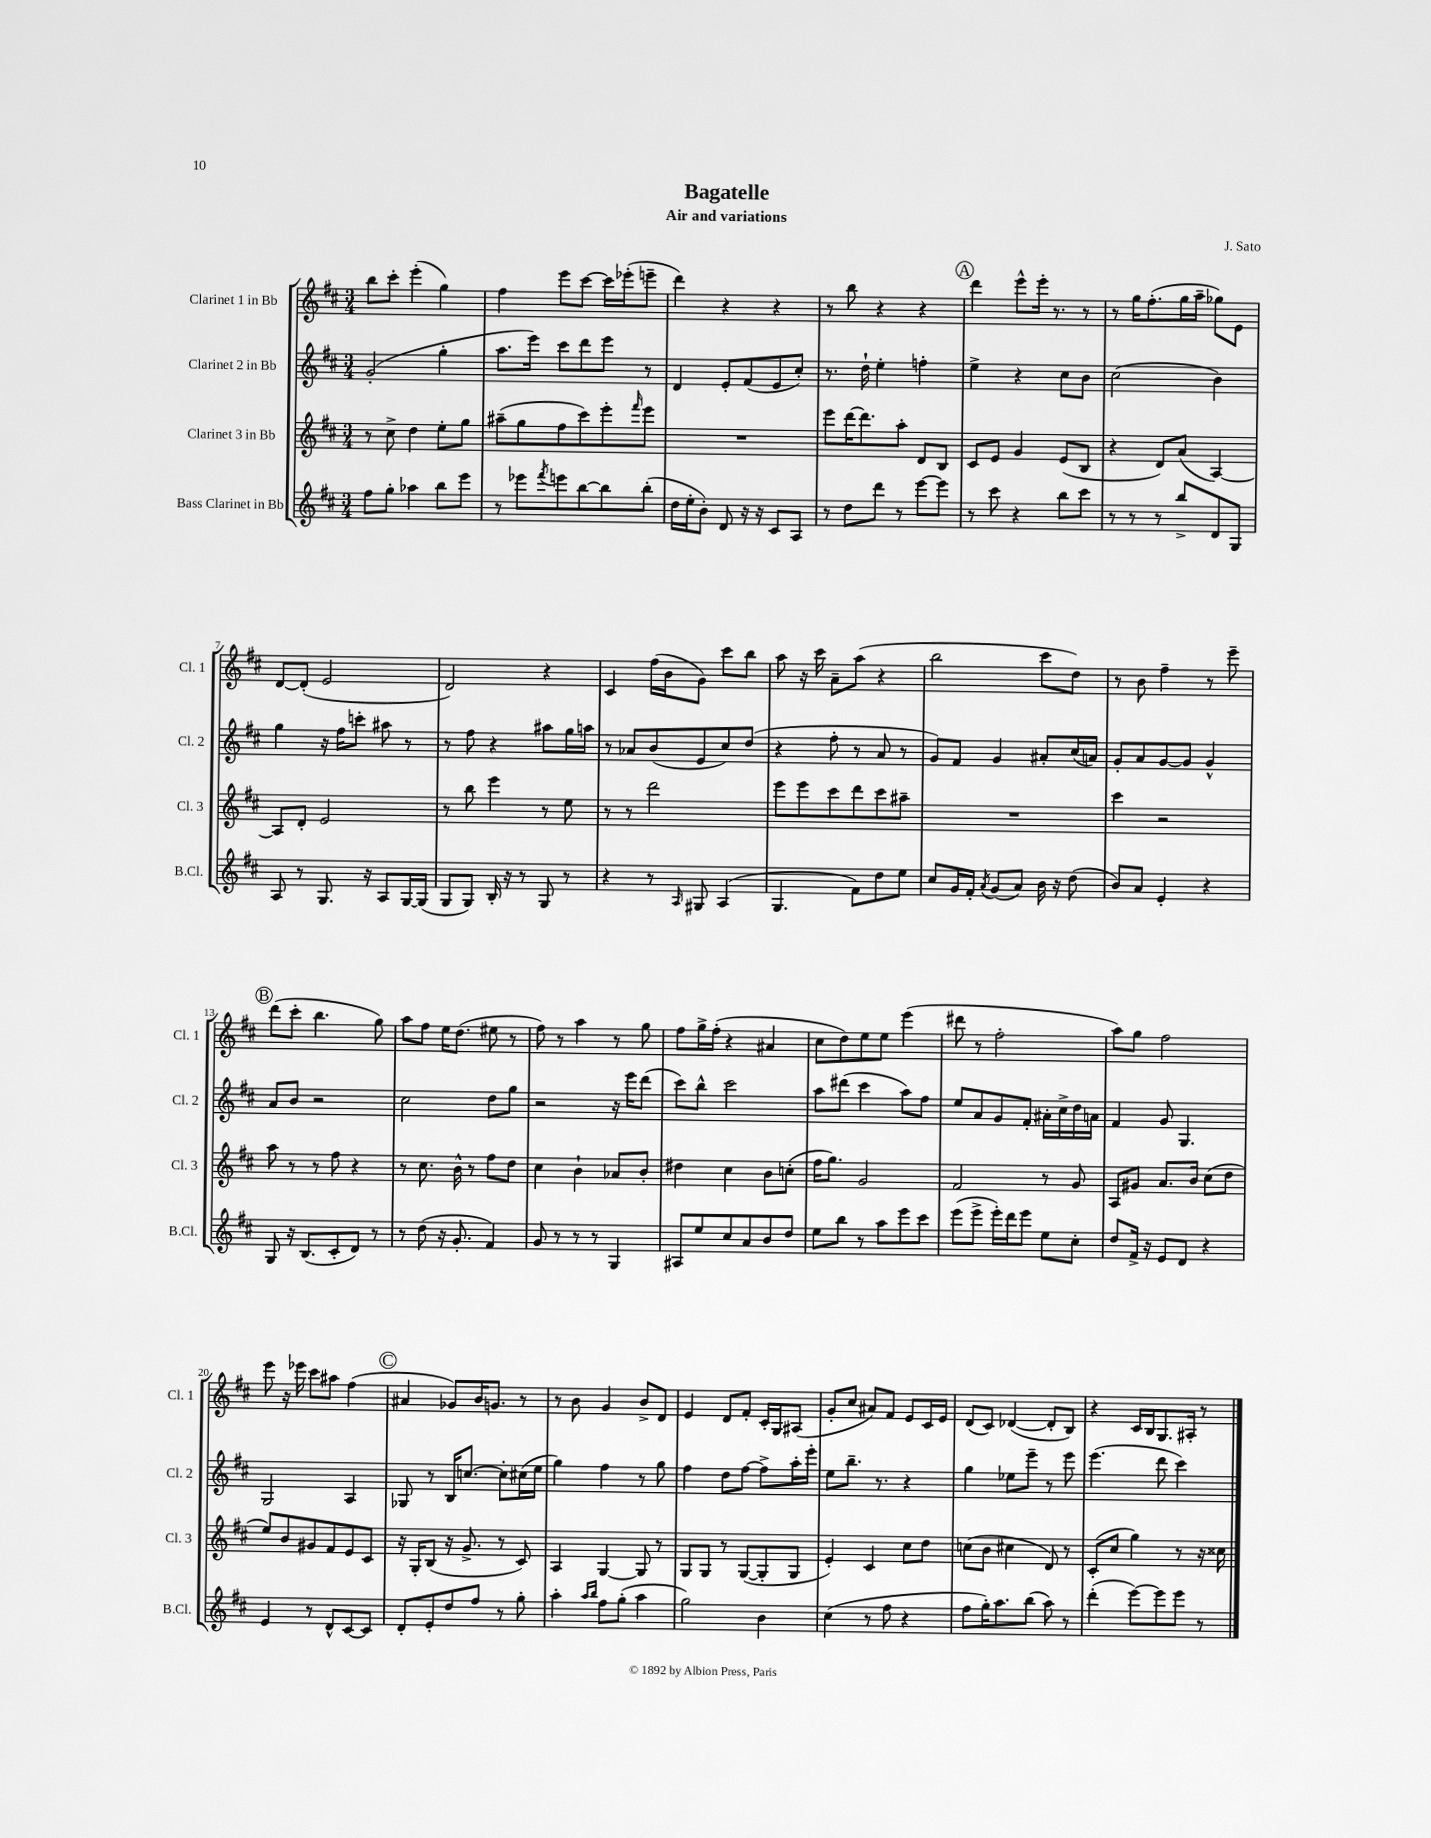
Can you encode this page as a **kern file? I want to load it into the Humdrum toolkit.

**kern	**kern	**kern	**kern
*part4	*part3	*part2	*part1
*staff4	*staff3	*staff2	*staff1
*I"Bass Clarinet in Bb	*I"Clarinet 3 in Bb	*I"Clarinet 2 in Bb	*I"Clarinet 1 in Bb
*I'B.Cl.	*I'Cl. 3	*I'Cl. 2	*I'Cl. 1
*clefG2	*clefG2	*clefG2	*clefG2
*k[f#c#]	*k[f#c#]	*k[f#c#]	*k[f#c#]
*M3/4	*M3/4	*M3/4	*M3/4
=1	=1	=1	=1
8ff#\L	8r	(2g'/	8bb\L
8gg'\J	8cc#^\	.	8ccc#'\J
4aa-X\	4dd\	.	(4eee'\
8bb\L	8ee'\L	4gg'\	4gg\)
8eee\J	8gg\J	.	.
=2	=2	=2	=2
8r	(8aa#X~\L	8.aa\L	4ff#\
8eee-X\L	8gg\	.	.
.	.	16eee\Jk)	.
8qfff#/	.	.	.
8eeen\	8ff#\	8ccc#\L	8eee\L
[8bb\	8ccc#\)	8ddd\	[8ccc#\J
8bb\]	8eee'\	8eee\J	16ccc#\LL]
.	.	.	(16eee-X'\J
.	16qqfff#/	.	.
(8bb'\J	8eee\J	8r	8eeen~\J
=3	=3	=3	=3
16dd\LL	2.r	4d/	4ddd\)
16ee'\J	.	.	.
8b'\J)	.	.	.
8d/	.	8e'/L	4r
16r	.	(8f#/	.
16r	.	.	.
8c#/L	.	8e/	4r
8A/J	.	8cc#'/J)	.
=4	=4	=4	=4
8r	8eee\L	8.r	8r
8dd\L	[16ddd\K	.	8bb\
.	8.ddd\]	16dd`\	.
8ddd\J	.	4ee'\	4r
8r	8aa'\J	.	.
[8eee\L	8d/L	4ffn'\	4r
8eee\J]	8B/J	.	.
!!LO:REH:place=s1:t=A
=5	=5	=5	=5
8r	8c#/L	4ee^\	4ddd\
8ccc#\	8e/J	.	.
4r	4g/	4r	8eee^^\L
.	.	.	16eee'\Jk
.	.	.	8.r
8bb\L	(8e/L	8cc#\L	.
8ccc#\J	8B/J	8b\J	8r
=6	=6	=6	=6
8r	4r	(2cc#\	8r
8r	.	.	16gg\KL
.	.	.	(8.ff#'\
8r	8d/L)	.	.
8bb^/L	(8a/J	.	16gg\L
.	.	.	16aa~\JJ
8d/	[4A/)	4b\)	8gg-X\L)
8G/J	.	.	8e\J
!!LO:LB:g=z
=7	=7	=7	=7
8A/	8A/L]	4gg\	[8d/L
8r	8d'/J	.	(8d'/J]
8.G/	2e/	16r	2e/
.	.	16ff#\KL	.
.	.	8cccn'\J	.
16r	.	.	.
8A/L	.	8aa#X\	.
[16G/L	.	8r	.
(16G/JJ]	.	.	.
=8	=8	=8	=8
8G/L	8r	8r	2d/)
8G/J)	8bb\	8ff#\	.
16B'/	4eee\	4r	.
16r	.	.	.
8r	.	.	.
8G/	8r	8aa#X\L	4r
8r	8ee\	16gg\L	.
.	.	16aan\JJ	.
=9	=9	=9	=9
4r	8r	8r	4c#/
.	8r	8a-X/L	.
8r	2ddd\	(8b/	(16ff#\LL
.	.	.	16b\J
16qqA/	.	.	.
8G#X/	.	8e/	8g\J)
(4A/	.	8cc#/)	8ccc#\L
.	.	(8dd/J	8bb\J
=10	=10	=10	=10
4.G/	8eee\L	4r	8aa\
.	8eee\	.	16r
.	.	.	16ccc#\
.	8ccc#\	8ff#'\	8a~\L
8f#\L)	8ddd\	8r	(8aa\J
8dd\	8ccc#\	8a/	4r
8ee\J	8aa#X~\J	8r	.
=11	=11	=11	=11
8cc#/L	2.r	8g/L)	2bb\
16g/L	.	8f#/J	.
16f#'/JJ	.	.	.
8qa/	.	.	.
(8g/L	.	4g/	.
8a/J)	.	.	.
16b\	.	8a#X'/L	8ccc#\L
16r	.	.	.
(8dd\	.	(16cc#/L	8dd\J)
.	.	16an/JJ)	.
=12	=12	=12	=12
8b/L)	4ccc#\	8g'/L	8r
8a/J	.	8a/	8b\
4e'/	2r	[8g/	4ff#~\
.	.	8g/J]	.
4r	.	4g^^/	8r
.	.	.	8eee~\
!!LO:LB:g=z
!!LO:REH:place=s1:t=B
=13	=13	=13	=13
8G/	8aa\	8a/L	(8ddd\L
16r	8r	8b/J	8ccc#'\J
(8.B/L	.	.	.
.	8r	2r	4.bb\
8c#'/	8ff#\	.	.
8d/J)	4r	.	.
8r	.	.	8gg\)
=14	=14	=14	=14
8r	8r	2cc#\	8aa\L
(8dd\	8.cc#\	.	8ff#\J
16r	.	.	16ee\KL
8.g'/	16b^^\	.	(8.dd\J
.	8r	.	.
4f#/)	8ff#\L	8dd\L	8ee#X\
.	8dd\J	8gg\J	8r
=15	=15	=15	=15
8g/	4cc#\	2r	8ff#\)
8r	.	.	8r
8r	4b`\	.	4aa\
8r	.	.	.
4G/	8a-X/L	16r	8r
.	.	16eee\KL	.
.	8b'/J	(8ddd\J	8gg\
=16	=16	=16	=16
8A#X/L	4dd#X\	8ccc#\L)	8ff#\L
8ee/	.	8bb^^\J	16gg^\L
.	.	.	(16ff#'\JJ
8cc#/	4cc#\	2ccc#\	4r
8a/	.	.	.
8b/	8b\L	.	4a#X/
8dd/J	(8ccn'\J	.	.
=17	=17	=17	=17
8ee\L	16ff#\KL	8aa\L	8cc#\L
.	8.gg\J)	.	.
8bb\J	.	(8ddd#X\J	8dd\)
8r	2g/	4ccc#\	8ee\
8aa\L	.	.	8ee\J
8eee\	.	8aa\L)	(4eee\
8ccc#\J	.	8ff#\J	.
=18	=18	=18	=18
(8eee\L	2f#/	8ee/L	8ddd#X\
8eee^\J	.	8a/	8r
16eee'\LL)	.	8g/	2ff#'\
16ddd\J	.	.	.
8eee\J	.	8f#'/J	.
8ee\L	8r	16a#X'\LL	.
.	.	16cc#^\	.
8cc#'\J	8g/	16dd\	.
.	.	16an\JJ	.
=19	=19	=19	=19
8dd/L	8A/L	4f#/	8aa\L)
16f#^/Jk	8g#X/J	.	8gg\J
16r	.	.	.
8e/L	8.a/L	8g/	2ff#\
8d/J	.	4.G/	.
.	16b/Jk	.	.
4r	(8cc#\L	.	.
.	8dd\J	.	.
!!LO:LB:g=z
=20	=20	=20	=20
4e/	8ee/L)	2G/	8eee\
.	8b/	.	16r
.	.	.	16eee-X\
8r	8g#X/	.	8ccc#\L
8d^^/L	8f#/	.	8aa#X\J
[8c#/	8e/	4A/	(4ff#\
8c#/J]	8c#/J	.	.
!!LO:REH:place=s1:t=C
=21	=21	=21	=21
8d'/L	16r	8G-X/	4a#X/
.	16G'/KL	.	.
8e'/	(8B/J	8r	.
8dd/	16r	16B/KL	8g-X/L)
.	8.g^/	[8.ccn/J	.
8ff#/J	.	.	16b/K
.	.	.	8.gn/J
8r	8r	8cc'\L]	.
8gg'\	8c#/)	(16cc#X\L	8r
.	.	16ee\JJ	.
=22	=22	=22	=22
4aa'\	4A/	4gg\)	8r
.	.	.	8b\
16qqaa/LL	.	.	.
16qqbb/JJ	.	.	.
8ff#\L	[4G/	4ff#\	4g/
(8gg'\J	.	.	.
4aa\	8G/]	8r	8b^/L
.	8r	8gg\	8d/J
=23	=23	=23	=23
2gg\)	8G/L	4ff#\	4e/
.	8G/J	.	.
.	8r	8dd\L	8d/L
.	([8G/L	[8ff#\J	8f#'/J
4b\	8G'/]	8ff#^\L]	16c#'/LL
.	.	.	16G/J
.	8G/J	16aa'\L	(8A#X/J
.	.	16eee'\JJ	.
=24	=24	=24	=24
(4cc#\	4e'/)	8ee\L	8g'/L
.	.	8.bb~\J	8cc#/J
8r	4c#/	.	8a#X/L)
.	.	8.r	.
8ff#\	.	.	8f#/J
4r	8cc#\L	4r	8e/L
.	8dd\J	.	16c#/L
.	.	.	16e/JJ
=25	=25	=25	=25
8ff#\L	(8ccn\L	4gg\	(8d/L
16gg'\K)	8b\J	.	8c#/J)
8.aa\	.	.	.
.	4cc#X\	8ee-X\L	([4d-X/
(8bb\J	.	8eee~\J	.
8aa\)	8d/)	8r	8d-'/L]
8r	8r	8eee\	8B/J)
=26	=26	=26	=26
(4ddd'\	(8c#'/L	(4.eee\	4r
.	8cc#/J	.	.
[8eee\L)	4gg\)	.	16c#/LL
.	.	.	16B/J
8eee\]	.	8ddd\	8.G/
8eee\J	8r	4ccc#\)	.
.	.	.	16A#X'/Jk
8r	16r	.	8r
.	16cc##X\	.	.
==	==	==	==
*-	*-	*-	*-
